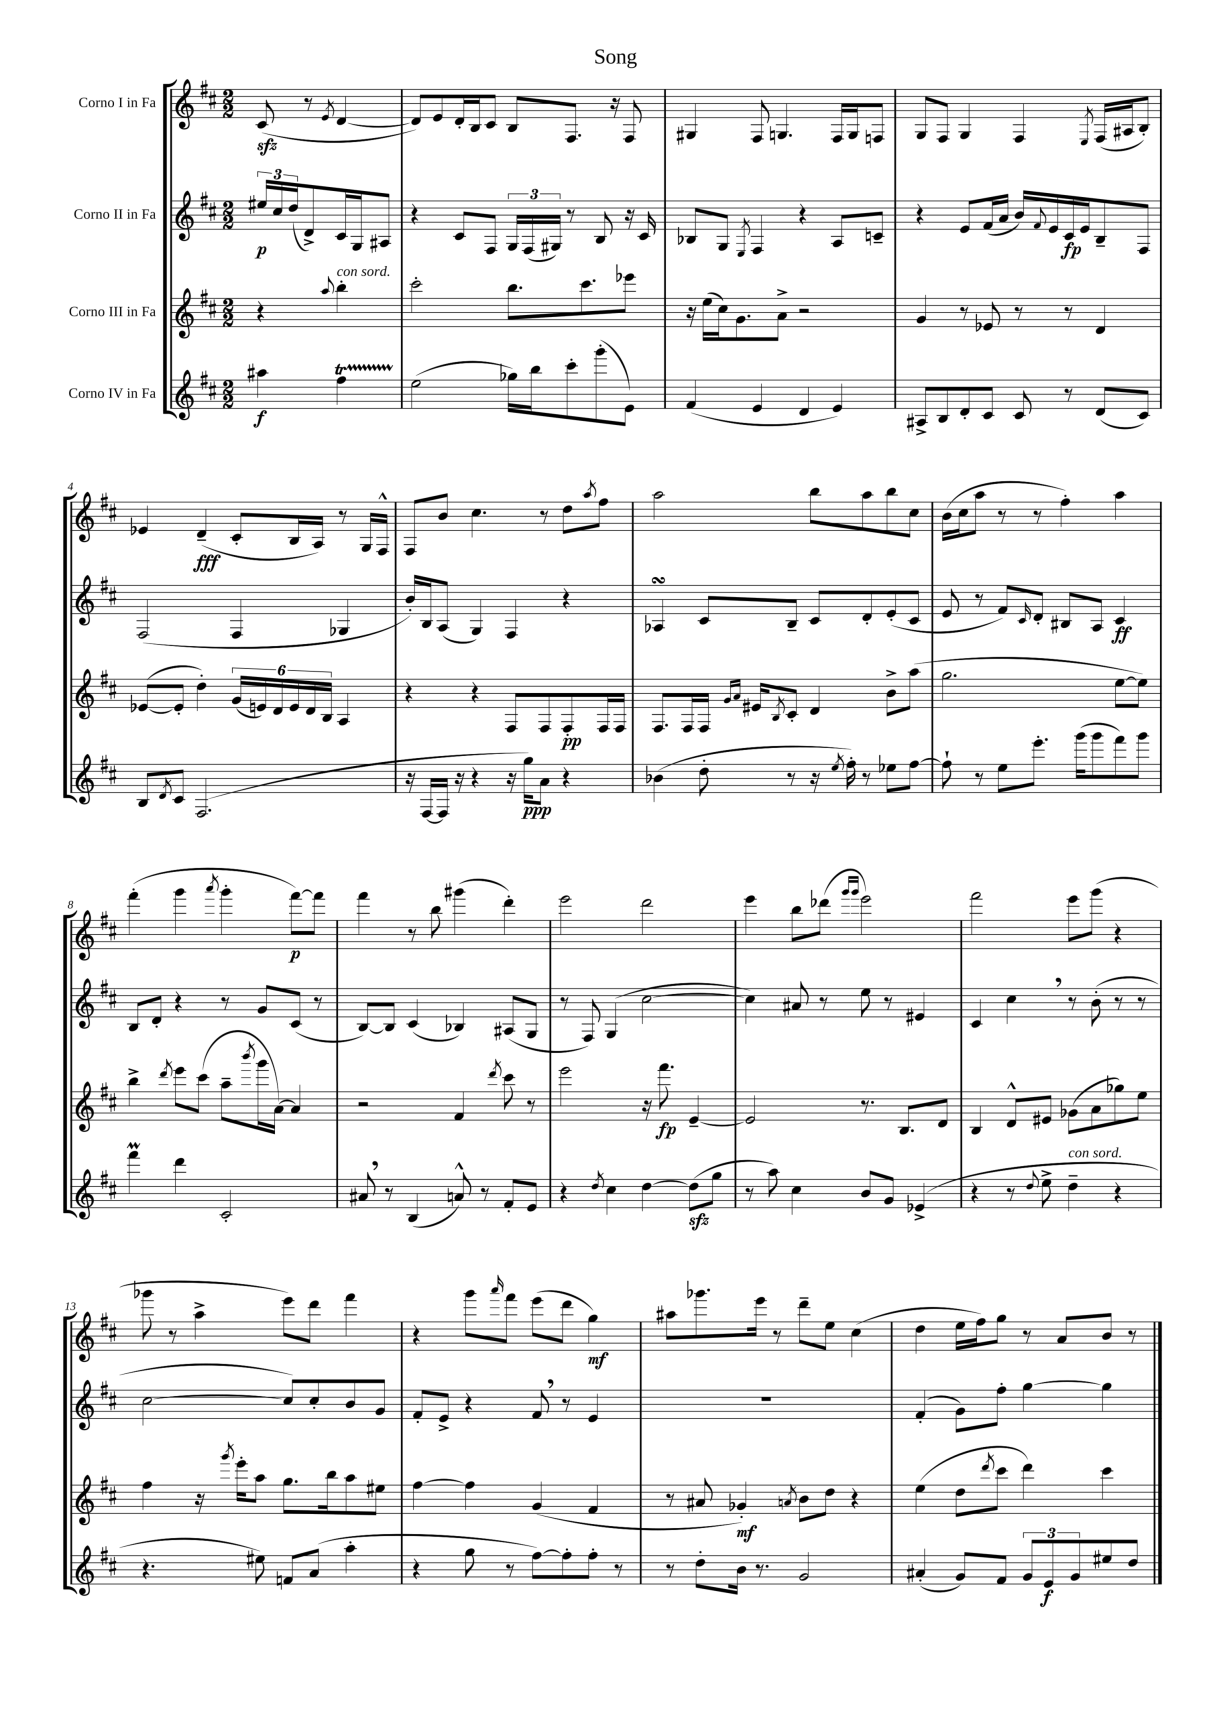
\header { title = "Song" }
<<
\new StaffGroup <<
\new Staff = "s0" \with { instrumentName = "Corno I in Fa" } {
    \clef treble \key d \major \numericTimeSignature \time 2/2 \partial 2
    cis'8\sfz( r8 \acciaccatura { e'8 } d'4~ |
    d'8) e'8 d'16-. b16 cis'8 b8 fis8. r16 fis8 |
    gis4 fis8 g4. fis16 g16 f8 |
    g8 fis8 g4 fis4 \acciaccatura { e8 } fis16( ais16 b8-.) |
    ees'4 d'4--\fff( cis'8-. b16 a16) r8 g16 fis16-^ |
    fis8 b'8 cis''4. r8 d''8 \acciaccatura { a''8 } fis''8 |
    a''2 b''8 a''8 b''8 cis''8 |
    b'16( cis''16 a''8 r8 r8 fis''4-.) a''4 |
    fis'''4-.( g'''4 \acciaccatura { a'''8 } g'''4-. fis'''8~\p) fis'''8 |
    fis'''4 r8 b''8 gis'''4( d'''4-.) |
    e'''2 d'''2 |
    e'''4 b''8 des'''8( \grace { g'''16 g'''16 } e'''2) |
    fis'''2 e'''8 g'''8( r4 |
    ges'''8 r8 a''4-> e'''8) d'''8 fis'''4 |
    r4 g'''8 \grace { a'''16 } fis'''8 e'''8( d'''8 g''4\mf) |
    ais''8 ges'''8. e'''16 r8 d'''8-- e''8 cis''4( |
    d''4 e''16 fis''16) g''8 r8 a'8 b'8 r8 \bar "|." |
}
\new Staff = "s1" \with { instrumentName = "Corno II in Fa" } {
    \clef treble \key d \major \numericTimeSignature \time 2/2 \partial 2
    \tuplet 3/2 { eis''16\p cis''16 d''16( } d'8->) cis'16 g16 ais8 |
    r4 cis'8 fis8 \tuplet 3/2 { g16 fis16( gis16) } r8 b8 r16 cis'16 |
    bes8 g8 \acciaccatura { e8 } fis4 r4 a8 c'8-- |
    r4 e'8 fis'16( a'16 b'16) \appoggiatura { fis'8 } e'16 cis'16\fp e'16 b8-- fis8 |
    fis2( fis4 ges4 |
    b'16-.) b16 a8( g4) fis4 r4 |
    aes4\turn cis'8 b8-- cis'8 d'8-. e'8-.( cis'8 |
    e'8 r8 fis'8) \grace { cis'16 } d'8-. bis8 a8 cis'4\ff |
    b8 d'8-. r4 r8 g'8 cis'8( r8 |
    b8~) b8 cis'4( bes4) ais8( g8 |
    r8 fis8) g4( cis''2~ |
    cis''4) ais'8 r8 e''8 r8 eis'4 |
    cis'4 cis''4 \breathe r8 b'8-.( r8 r8 |
    cis''2~ cis''8) cis''8-. b'8 g'8 |
    fis'8-. e'8-> r4 fis'8 \breathe r8 e'4 |
    R1 |
    fis'4-.( g'8) fis''8-. g''4~ g''4 \bar "|." |
}
\new Staff = "s2" \with { instrumentName = "Corno III in Fa" } {
    \clef treble \key d \major \numericTimeSignature \time 2/2 \partial 2
    r4 \appoggiatura { a''8 } b''4-.^\markup { \italic "con sord." } |
    cis'''2-. b''8. cis'''8. ees'''8 |
    r16 e''16( cis''16) g'8. a'8-> r2 |
    g'4 r8 ees'8 r8 r8 d'4 |
    ees'8~( ees'8-. d''4-.) \tuplet 6/4 { g'16( e'16) d'16 e'16 d'16 b16 } a4 |
    r4 r4 fis8 fis8 fis8-.\pp fis16 fis16 |
    fis8. fis16 fis16 \grace { g'16 a'16 } eis'16 \acciaccatura { b8 } cis'8-. d'4 b'8-> a''8( |
    g''2. e''8~ e''8) |
    b''4-> \acciaccatura { d'''8 } e'''8 cis'''8( a''8-- \acciaccatura { b'''8 } g'''16 a'16~) a'4 |
    r2 fis'4 \acciaccatura { d'''8 } cis'''8 r8 |
    e'''2 r16 fis'''8.\fp e'4~-- |
    e'2 r8. b8. d'8 |
    b4 d'8-^ eis'8 ges'8( a'8 ges''8) e''8 |
    fis''4 r16 \acciaccatura { g'''8 } e'''16-. a''8 g''8. b''16 a''8 eis''8 |
    fis''4~ fis''4 g'4( fis'4 |
    r8 ais'8 ges'4-.\mf) \acciaccatura { a'8 } b'8 d''8 r4 |
    e''4( d''8 \acciaccatura { d'''8 } cis'''8 d'''4) cis'''4 \bar "|." |
}
\new Staff = "s3" \with { instrumentName = "Corno IV in Fa" } {
    \clef treble \key d \major \numericTimeSignature \time 2/2 \partial 2
    ais''4\f fis''4\startTrillSpan |
    e''2\stopTrillSpan( ges''16) b''16 cis'''8-. g'''8-.( e'8) |
    fis'4( e'4 d'4 e'4) |
    ais8-> b8 d'8-. cis'8 cis'8 r8 d'8( cis'8) |
    b8 \acciaccatura { d'8 } cis'8 fis2.( |
    r16 fis16~ fis16 r16 r4 r16 g''16\ppp) a'8 r4 |
    bes'4( d''8-. r8 r16 \acciaccatura { e''8 } fis''16-.) r8 ees''8 fis''8~ |
    fis''8-! r8 e''8 e'''8.-. g'''16( g'''8 fis'''8) g'''8 |
    fis'''4\prall d'''4 cis'2-. |
    ais'8 \breathe r8 b4( a'8-^) r8 fis'8-. e'8 |
    r4 \acciaccatura { d''8 } cis''4 d''4~ d''8\sfz( g''8 |
    r8 a''8) cis''4 b'8 g'8 ees'4->( |
    r4 r8 \appoggiatura { d''8 } e''8-> d''4--^\markup { \italic "con sord." } r4 |
    r4. eis''8) f'8 a'8( a''4-. |
    r4 g''8 r8 fis''8~) fis''8-. fis''8-. r8 |
    r8 d''8-. b'16 r8. g'2 |
    ais'4-.( g'8) fis'8 \tuplet 3/2 { g'8 e'8\f g'8 } eis''8 d''8 \bar "|." |
}
>>
>>
